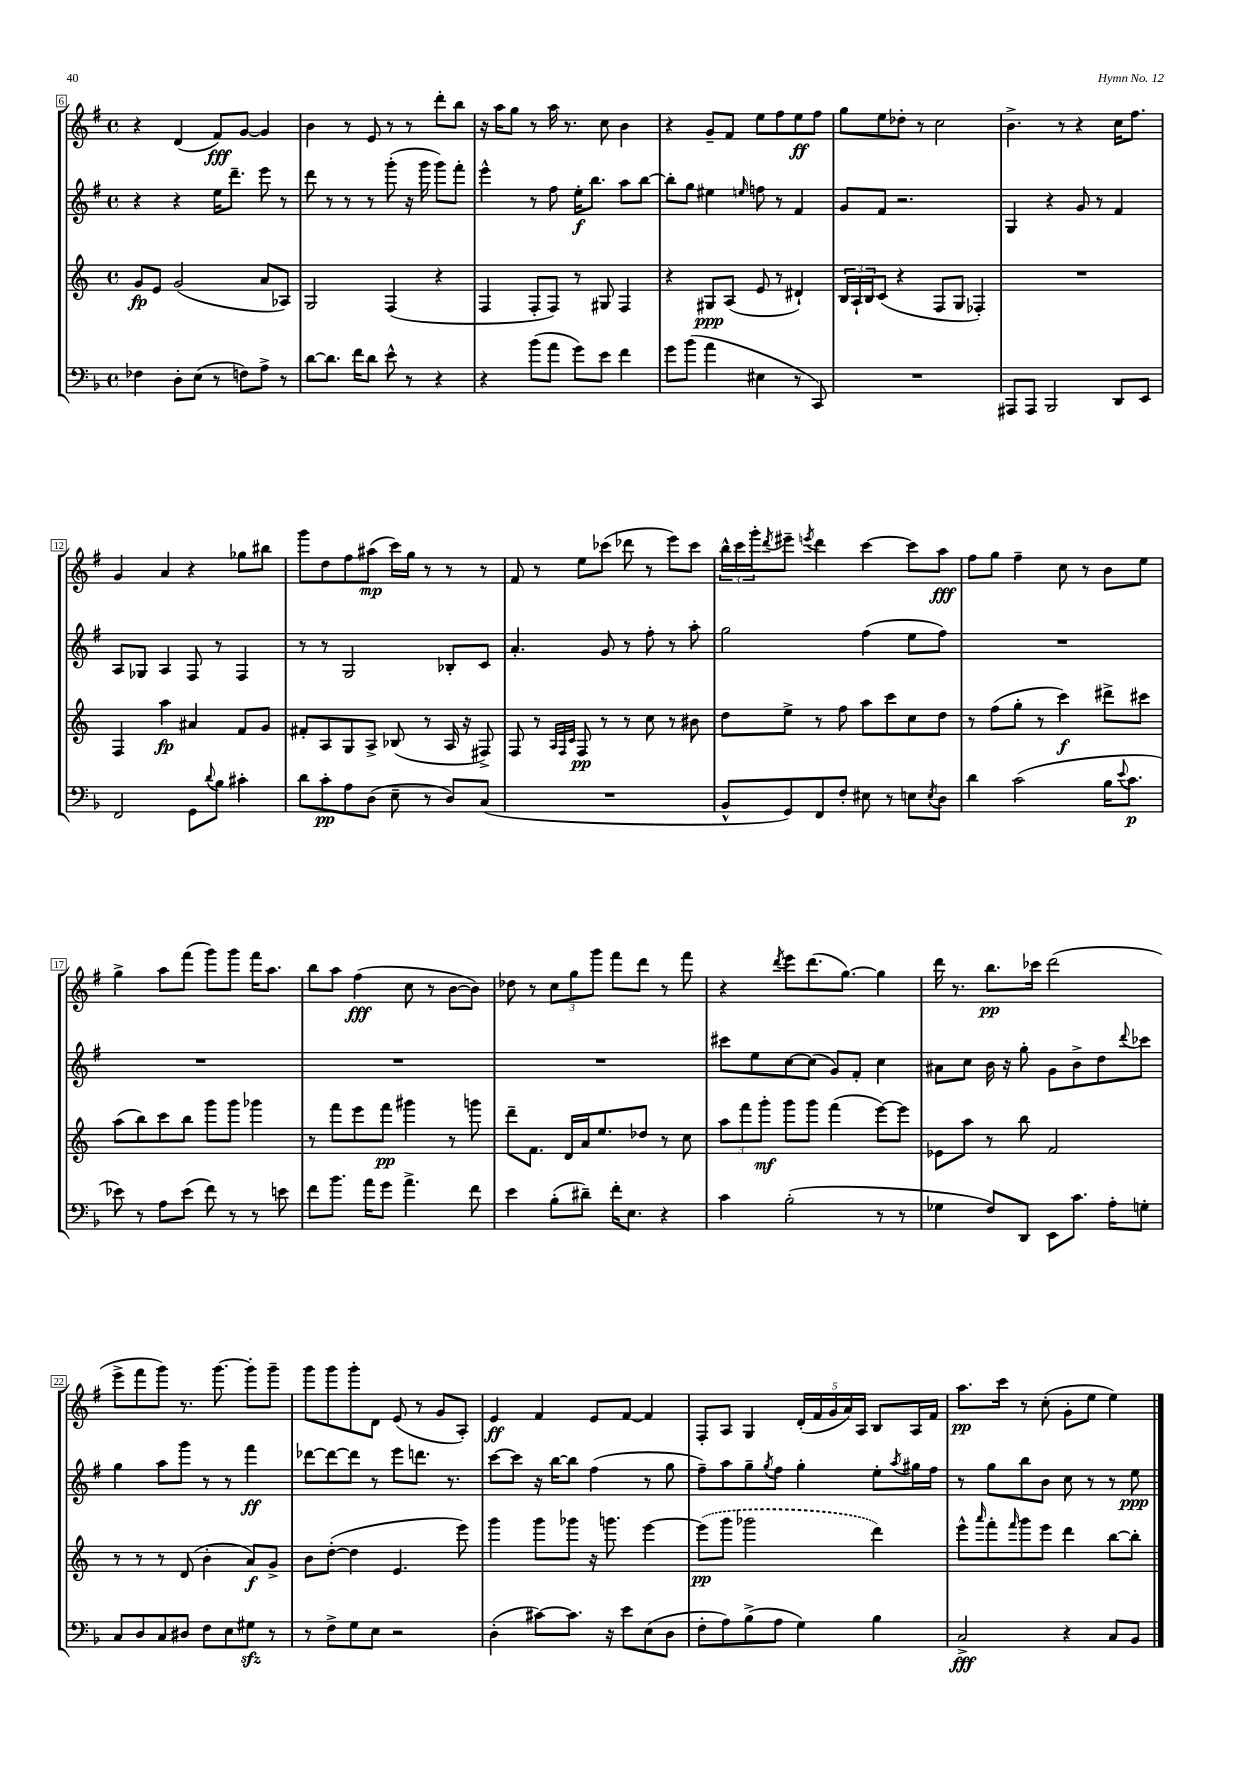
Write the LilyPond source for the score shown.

<<
\new StaffGroup <<
\new Staff = "s0" {
    \clef treble \key g \major \defaultTimeSignature \time 4/4
    r4 d'4( fis'8\fff) g'8~ g'4 |
    b'4 r8 e'8 r8 r8 d'''8-. b''8 |
    r16 a''16 g''8 r8 a''16 r8. c''8 b'4 |
    r4 g'8-- fis'8 e''8 fis''8 e''8\ff fis''8 |
    g''8 e''8 des''8-. r8 c''2 |
    b'4.-> r8 r4 c''16 fis''8. |
    g'4 a'4 r4 ges''8 bis''8 |
    g'''8 d''8 fis''8 ais''8\mp( c'''16) g''16 r8 r8 r8 |
    fis'8 r8 e''8 ces'''8( des'''8 r8 e'''8) ces'''8 |
    \tuplet 3/2 { b''16-^ c'''16 g'''16-. } \acciaccatura { d'''8 } eis'''8-- \acciaccatura { e'''8 } d'''4 c'''4~ c'''8 a''8\fff |
    fis''8 g''8 fis''4-- c''8 r8 b'8 e''8 |
    g''4-> a''8 fis'''8( g'''8) g'''8 fis'''16 a''8. |
    b''8 a''8 fis''4\fff( c''8 r8 b'8~ b'8) |
    des''8 r8 \tuplet 3/2 { c''8 g''8 g'''8 } fis'''8 d'''8 r8 fis'''8 |
    r4 \acciaccatura { d'''8 } e'''8 d'''8.( g''8.~) g''4 |
    d'''16 r8. b''8.\pp ces'''16 d'''2( |
    e'''8-> fis'''8 g'''8) r8. g'''8.~ g'''8-. g'''8-- |
    g'''8 g'''8 g'''8-. d'8 e'8( r8 g'8 a8-.) |
    e'4\ff fis'4 e'8 fis'8~ fis'4 |
    fis8-. a8 g4 \tuplet 5/4 { d'16-.( fis'16 g'16 a'16) a16 } b8 a16 fis'16 |
    a''8.\pp c'''16 r8 c''8-.( g'8-. e''8 e''4) \bar "|." |
}
\new Staff = "s1" {
    \clef treble \key g \major \defaultTimeSignature \time 4/4
    r4 r4 e''16 d'''8.-- e'''8 r8 |
    d'''8 r8 r8 r8 g'''8-.( r16 g'''16 g'''8) fis'''8-. |
    e'''4-^ r8 fis''8 e''16-.\f b''8. a''8 b''8~ |
    b''8-. g''8 eis''4 \grace { e''16 } f''8 r8 fis'4 |
    g'8 fis'8 r2. |
    g4 r4 g'8 r8 fis'4 |
    a8 ges8 a4 fis8 r8 fis4 |
    r8 r8 g2 bes8-. c'8 |
    a'4.-. g'8 r8 fis''8-. r8 a''8-. |
    g''2 fis''4( e''8 fis''8) |
    R1 |
    R1 |
    R1 |
    R1 |
    cis'''8 e''8 c''8~ c''8( g'8) fis'8-. c''4 |
    ais'8 c''8 b'16 r16 g''8-. g'8 b'8-> d''8 \appoggiatura { d'''8 } ces'''8 |
    g''4 a''8 g'''8 r8 r8 fis'''4\ff |
    des'''8~ des'''8~ des'''8 r8 e'''8 d'''8. r8. |
    c'''8~ c'''8 r16 b''16~ b''8 fis''4( r8 g''8 |
    fis''8--) a''8 g''8-- \acciaccatura { g''8 } fis''8 g''4-. e''8-. \acciaccatura { a''8 } gis''16 fis''16 |
    r8 g''8 b''8 b'8 c''8 r8 r8 e''8\ppp \bar "|." |
}
\new Staff = "s2" {
    \clef treble \key c \major \defaultTimeSignature \time 4/4
    g'8\fp e'8 g'2( a'8 aes8) |
    g2 f4( r4 |
    f4 f8-. f8) r8 gis8 f4 |
    r4 gis8\ppp a8( e'8 r8 dis'4-!) |
    \tuplet 3/2 { b16 a16-! b16 } c'8( r4 f8 g8 fes4-.) |
    R1 |
    f4 a''4\fp ais'4 f'8 g'8 |
    fis'8-. a8 g8 a8-> bes8( r8 a16 r16 fis8->) |
    f8 r8 \grace { a32 f32 c'32 } f8\pp r8 r8 c''8 r8 bis'8 |
    d''8 e''8-> r8 f''8 a''8 c'''8 c''8 d''8 |
    r8 f''8( g''8-. r8 c'''4\f) dis'''8-> cis'''8 |
    a''8( b''8) c'''8 b''8 g'''8 g'''8 ges'''4 |
    r8 f'''8 e'''8 f'''8\pp gis'''4 r8 g'''8 |
    d'''8-- f'8. d'16 a'16 e''8. des''8 r8 c''8 |
    \tuplet 3/2 { a''8 f'''8 g'''8-.\mf } g'''8 g'''8 f'''4( e'''8~) e'''8 |
    ees'8 a''8 r8 b''8 f'2 |
    r8 r8 r8 d'8( b'4-. a'8\f) g'8-> |
    b'8 d''8~-.( d''4 e'4. e'''8) |
    g'''4 g'''8 ges'''8 r16 g'''8. e'''4~ |
    \once \slurDashed e'''8\pp( g'''8 ges'''2 d'''4) |
    e'''8-^ \grace { a'''16 } f'''8-. \grace { f'''16 } g'''8 e'''8 d'''4 b''8~ b''8-. \bar "|." |
}
\new Staff = "s3" {
    \clef bass \key f \major \defaultTimeSignature \time 4/4
    fes4 d8-. e8( r8 f8) a8-> r8 |
    d'8~ d'8. f'16 d'8 e'8-^ r8 r4 |
    r4 bes'8( a'8 g'8) e'8 f'4 |
    g'8 bes'8( a'4 eis4 r8 c,8) |
    R1 |
    ais,,8 ais,,8 bes,,2 d,8 e,8 |
    f,2 g,8 \appoggiatura { d'8 } bes8 cis'4-. |
    d'8 c'8-.\pp a8 d8( e8-- r8 d8) c8( |
    R1 |
    bes,8-^ g,8) f,8 f8-. eis8 r8 e8 \acciaccatura { e8 } d8 |
    d'4 c'2( bes16 \appoggiatura { e'8 } c'8.\p |
    ees'8) r8 a8 ees'8( f'8) r8 r8 e'8 |
    f'8 bes'8. a'16 g'8 a'4.-> f'8 |
    e'4 bes8-.( dis'8--) f'16-. e8. r4 |
    c'4 bes2-.( r8 r8 |
    ges4 f8) d,8 e,8 c'8. a16-. g8-. |
    c8 d8 c8 dis8 f8 e8 gis8\sfz r8 |
    r8 f8-> g8 e8 r2 |
    d4-.( cis'8~) cis'8. r16 e'8 e8( d8 |
    f8-. a8) bes8->( a8 g4) bes4 |
    c2->\fff r4 c8 bes,8 \bar "|." |
}
>>
>>
\layout { \context { \Score currentBarNumber = #6 \override BarNumber.stencil = #(make-stencil-boxer 0.1 0.3 ly:text-interface::print) } }
